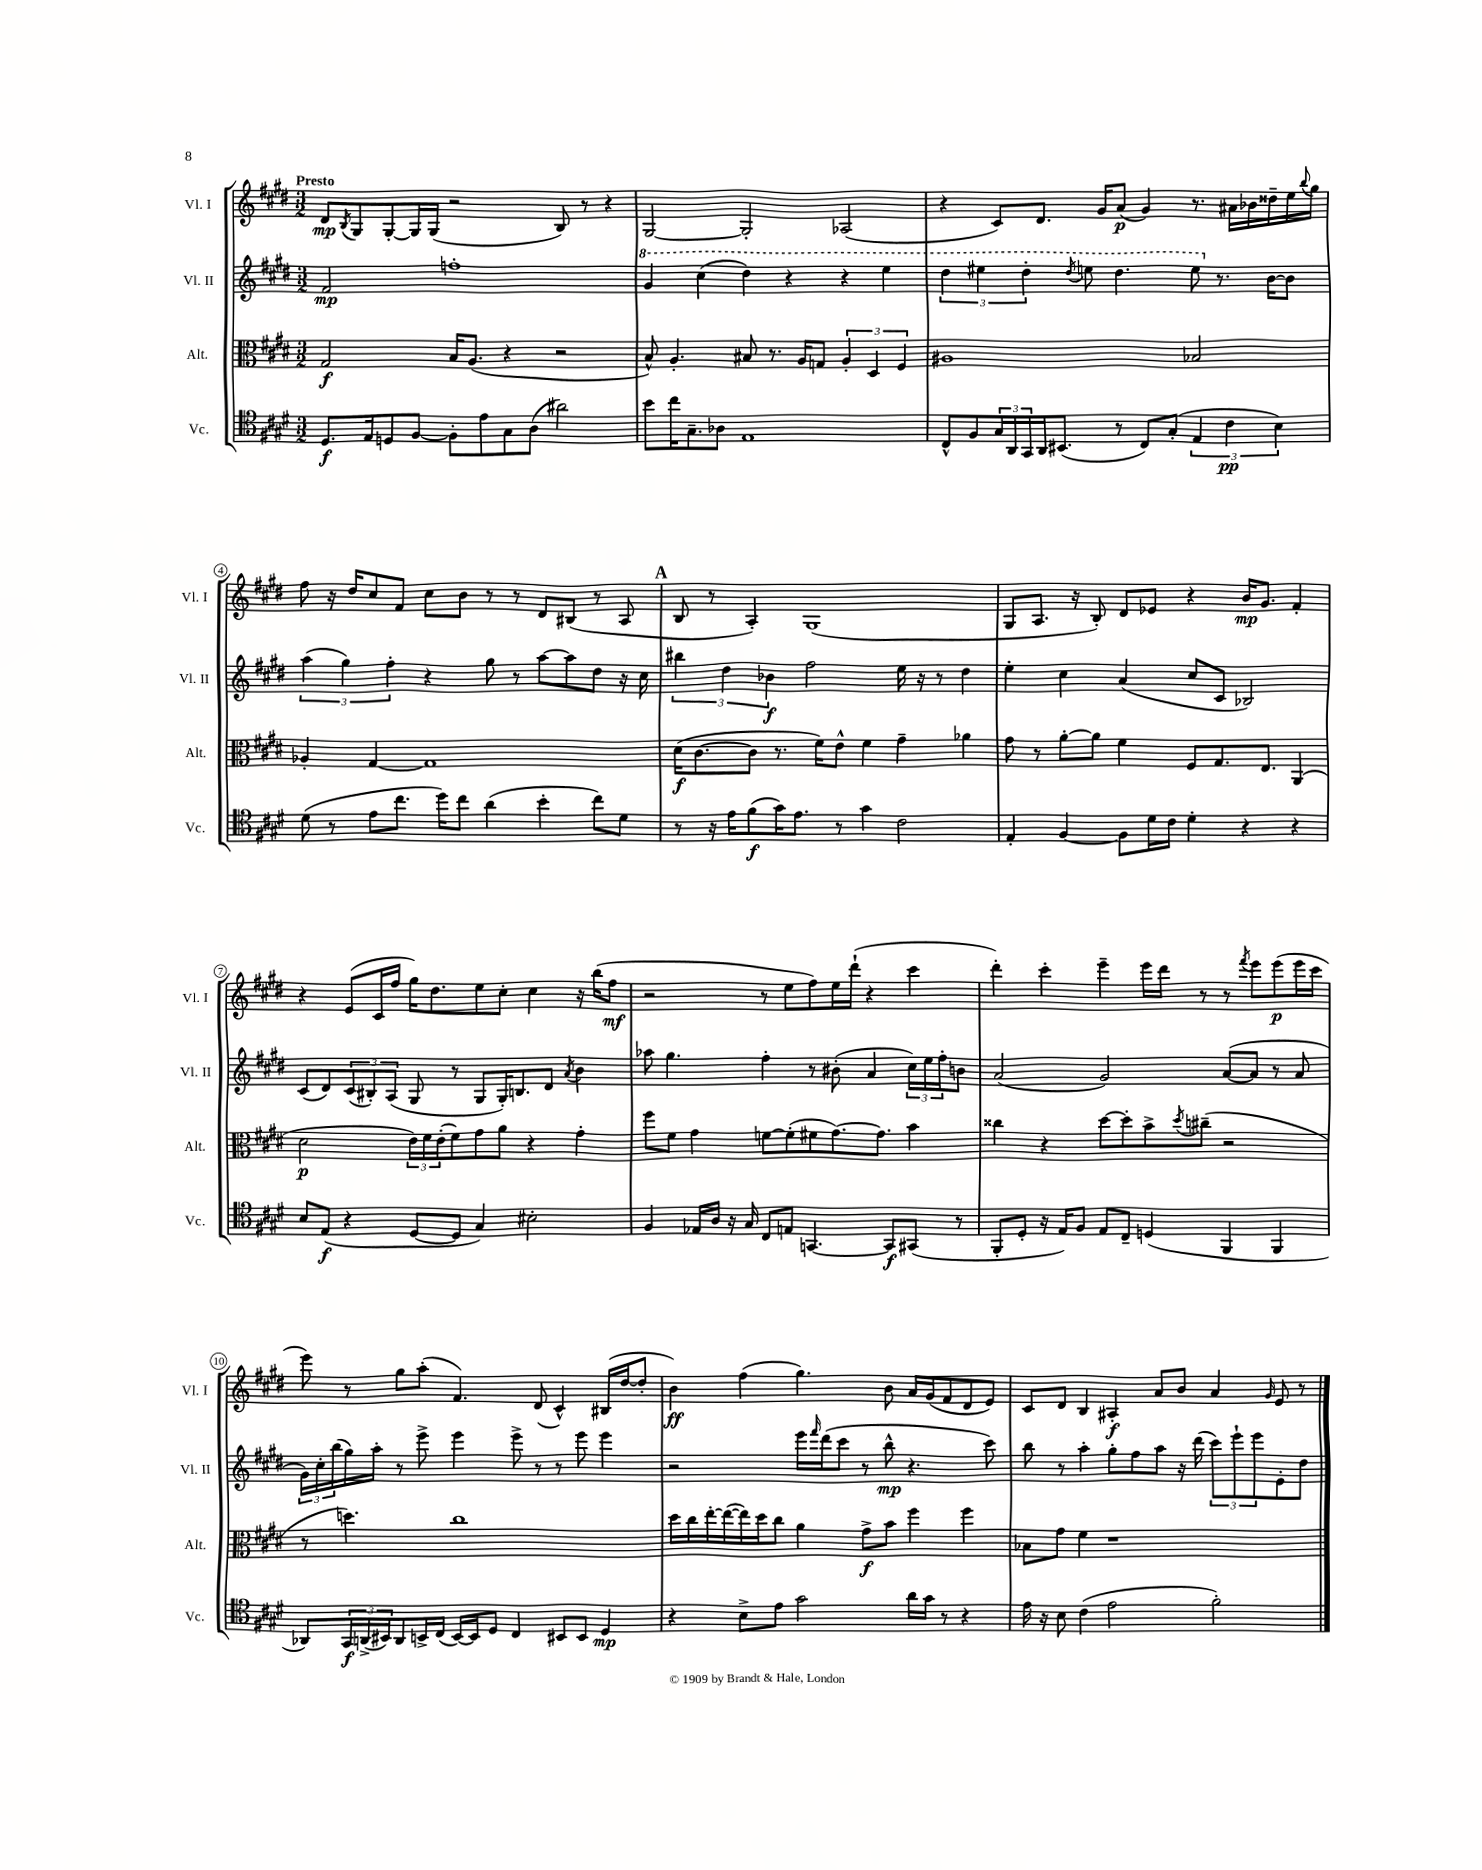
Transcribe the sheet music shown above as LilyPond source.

<<
\new StaffGroup <<
\new Staff = "s0" \with { instrumentName = "Vl. I" shortInstrumentName = "Vl. I" } {
    \clef treble \key e \major \numericTimeSignature \time 3/2 \tempo "Presto"
    dis'8\mp \acciaccatura { b8 } gis8 gis8~-. gis16 gis16( r2 b8) r8 r4 |
    gis2~ gis2-. aes2( |
    r4 cis'8) dis'8. gis'16 a'8\p( gis'4) r8. ais'16 bes'16 disis''16-- e''16 \appoggiatura { b''8 } gis''16 |
    fis''8 r16 dis''16 cis''8 fis'8 cis''8 b'8 r8 r8 dis'8 bis8( r8 a8 |
    \mark \markup { \bold "A" } b8 r8 a4-.) gis1( |
    gis8 a8. r16 b8-.) dis'8 ees'8 r4 b'16\mp gis'8. fis'4-. |
    r4 e'8( cis'16 fis''16 gis''16) dis''8. e''8 cis''8-. cis''4 r16 b''16( fis''8\mf |
    r2 r8 e''8 fis''8) e''16 dis'''16-!( r4 cis'''4 |
    dis'''4-.) cis'''4-. e'''4-- e'''16 dis'''16 r8 r8 \acciaccatura { fis'''8 } e'''8 e'''8\p( e'''16 cis'''16 |
    e'''8) r8 gis''8 a''8-.( fis'4.) dis'8( cis'4-^) bis16( dis''16~ dis''8-. |
    b'4\ff) fis''4( gis''4.) b'8 a'16 gis'16( fis'8 dis'8 e'8) |
    cis'8 dis'8 b4 ais4-.\f a'8 b'8 a'4 \grace { gis'16 } e'8 r8 \bar "|." |
}
\new Staff = "s1" \with { instrumentName = "Vl. II" shortInstrumentName = "Vl. II" } {
    \clef treble \key e \major \numericTimeSignature \time 3/2
    fis'2\mp f''1-. |
    \ottava #1 gis''4 cis'''4( dis'''4) r4 r4 e'''4 |
    \tuplet 3/2 { dis'''4 eis'''4 dis'''4-. } \acciaccatura { dis'''8 } e'''8 dis'''4. e'''8 \ottava #0 r8. b'16~ b'8 |
    \tuplet 3/2 { a''4( gis''4) fis''4-. } r4 gis''8 r8 a''8~ a''8 dis''8 r16 cis''16 |
    \mark \markup { \bold "A" } \tuplet 3/2 { bis''4 dis''4 bes'4\f } fis''2 e''16 r16 r8 dis''4 |
    e''4-. cis''4 a'4( cis''8 cis'8 bes2) |
    cis'8( dis'8) \tuplet 3/2 { cis'8( bis8-.) a8( } gis8 r8 gis8 gis16-.) b8. dis'8 \acciaccatura { a'8 } b'4 |
    aes''8 gis''4. fis''4-. r8 bis'8-.( a'4 \tuplet 3/2 { cis''16) e''16 fis''16-. } b'8 |
    a'2( gis'2) a'8~( a'8 r8 a'8 |
    \tuplet 3/2 { gis'16) cis''16-. b''16( } gis''16) a''16-. r8 e'''8-> e'''4 e'''8-> r8 r8 e'''8 e'''4 |
    r2 e'''16 \grace { fis'''16 } dis'''16( cis'''8 r8 b''8-^\mp r4. cis'''8) |
    b''8 r8 a''4-. gis''8-. fis''8 a''8 r16 dis'''16( \tuplet 3/2 { cis'''8) e'''8-! e'''8 } e'8-. dis''8 \bar "|." |
}
\new Staff = "s2" \with { instrumentName = "Alt." shortInstrumentName = "Alt." } {
    \clef alto \key e \major \numericTimeSignature \time 3/2
    gis2\f b16 a8.( r4 r2 |
    b8-^) a4.-. bis8 r8. a16 g8 \tuplet 3/2 { a4-. dis4 fis4 } |
    ais1 bes2 |
    aes4-. gis4~ gis1 |
    \mark \markup { \bold "A" } dis'16\f( cis'8.~ cis'8 r8. fis'16) e'8-^ fis'4 gis'4-- aes'4 |
    gis'8 r8 a'8~-. a'8 fis'4 fis8 gis8. e8. a,4( |
    dis'2\p \tuplet 3/2 { e'16) fis'16 e'16-.( } fis'8) gis'8 a'8 r4 gis'4-. |
    fis''8 fis'8 gis'4 f'8~ f'8-.( fis'8 gis'8.~) gis'8. b'4 |
    cisis''4 r4 dis''8~ dis''8-. b'8-> \acciaccatura { dis''8 } cis''8--( r2 |
    r8 d''4.) cis''1 |
    dis''16 cis''16 e''16~-. e''16~( e''16) dis''16 cis''8 a'4 gis'8->\f b'8 fis''4 fis''4 |
    bes8 gis'8 fis'4 r1 \bar "|." |
}
\new Staff = "s3" \with { instrumentName = "Vc." shortInstrumentName = "Vc." } {
    \clef tenor \key e \major \numericTimeSignature \time 3/2
    dis8.\f e16 d8 fis8~ fis8-. e'8 gis8 a8( ais'2) |
    b'8 cis''16 gis8.-- aes8 e1 |
    cis8-^ fis8 \tuplet 3/2 { gis16 a,16 gis,16 } a,16 bis,8.( r8 cis8) gis8-.( \tuplet 3/2 { e4 cis'4\pp b4) } |
    dis'8( r8 e'8 cis''8. dis''16) cis''8 a'4( b'4-. cis''8) dis'8 |
    \mark \markup { \bold "A" } r8 r16 e'16 fis'8\f( gis'16) e'8. r8 gis'4 cis'2 |
    e4-. fis4~ fis8 dis'16 cis'16 dis'4-. r4 r4 |
    b8 e8\f( r4 dis8~ dis8 gis4) bis2-. |
    fis4 ees16 a16 r16 gis16 cis8 e8 g,4.~ g,8\f gis,8( r8 |
    fis,8-. dis8-. r16 e16) fis8 e8 cis8-- d4( fis,4 fis,4 |
    aes,8) \tuplet 3/2 { gis,16\f a,16->( bis,16) } a,8 b,16-> cis16( b,16~) b,16 dis8 cis4 bis,8 bis,8 dis4\mp |
    r4 b8-> e'8 gis'2 a'16 gis'16 r8 r4 |
    e'16 r16 b8 cis'4( e'2 fis'2-.) \bar "|." |
}
>>
>>
\layout { \context { \Score \override BarNumber.stencil = #(make-stencil-circler 0.1 0.3 ly:text-interface::print) } }
